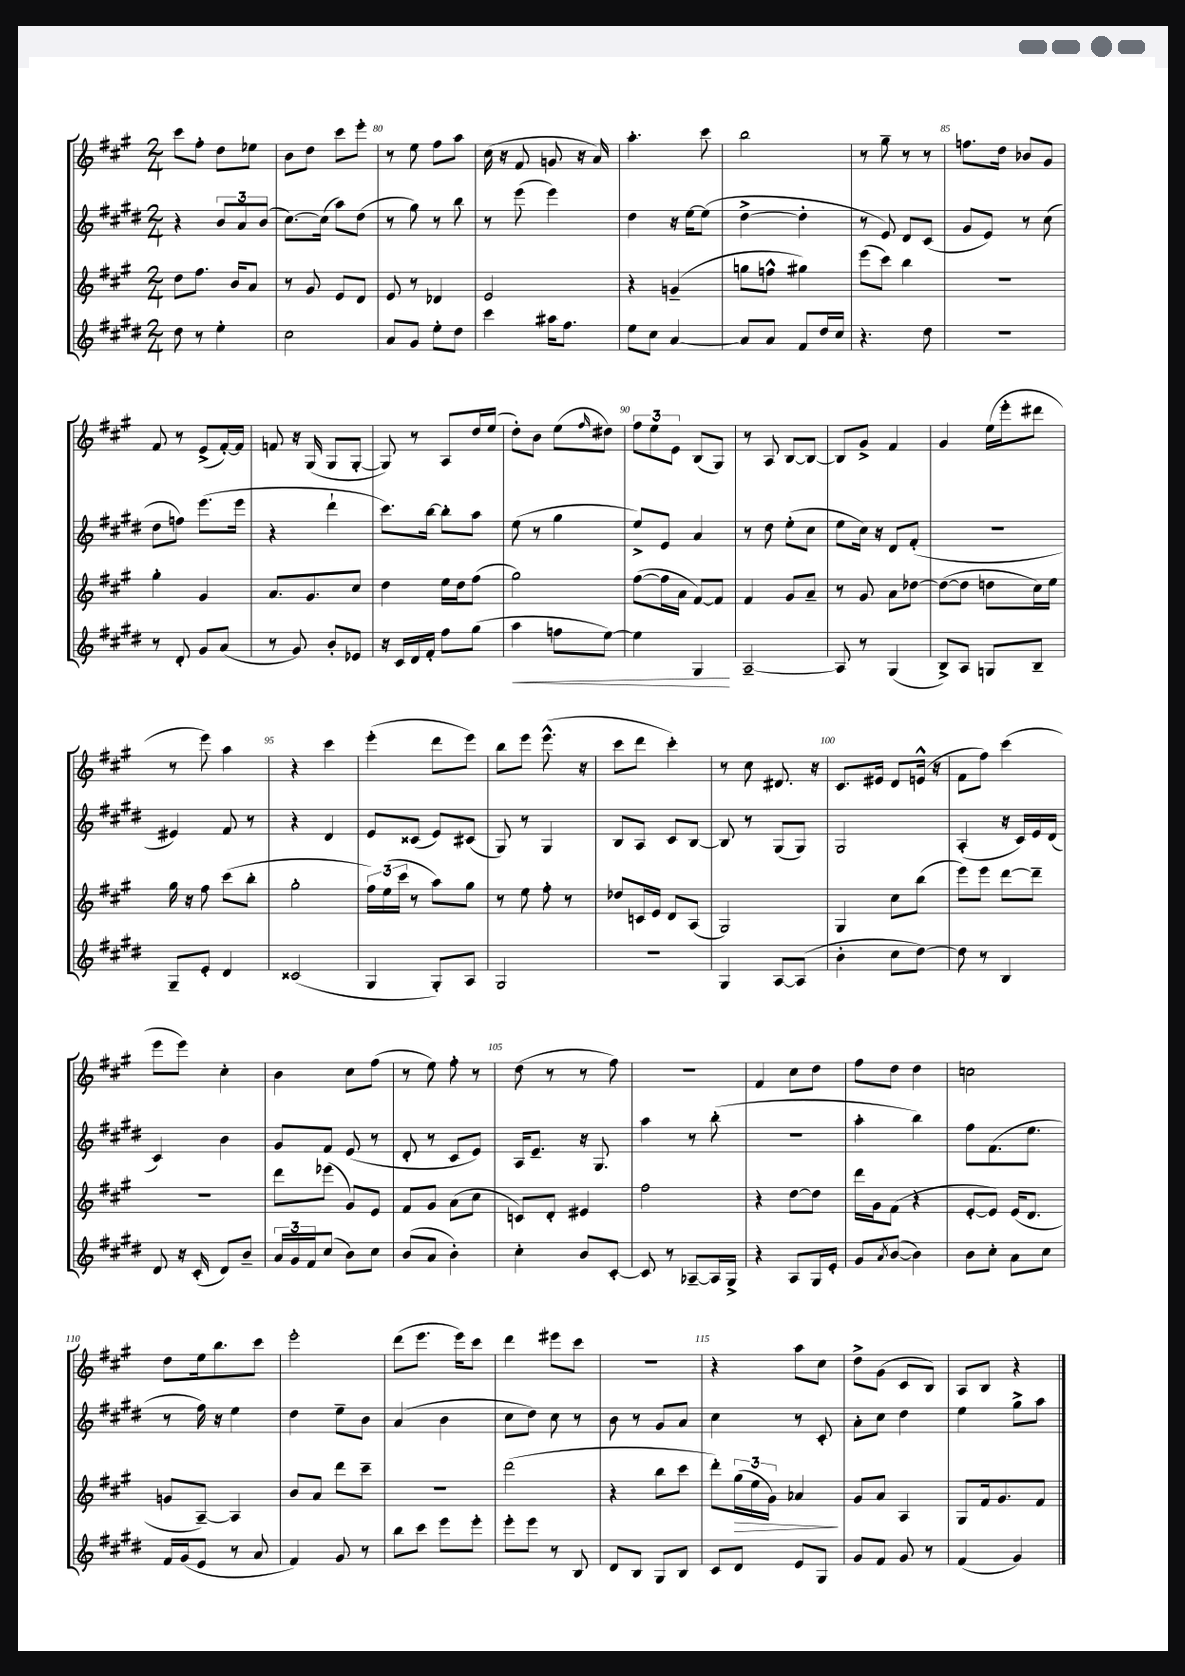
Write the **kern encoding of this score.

**kern	**kern	**kern	**kern
*staff4	*staff3	*staff2	*staff1
*clefG2	*clefG2	*clefG2	*clefG2
*k[f#c#g#d#]	*k[f#c#g#]	*k[f#c#g#d#]	*k[f#c#g#]
*M2/4	*M2/4	*M2/4	*M2/4
8dd#\	8dd\L	4r	8ccc#\L
8r	8.ff#\J	.	8ff#'\J
4ee'\	.	12b/L	8dd\L
.	16b/LK	.	.
.	.	12a/	.
.	8a/J	.	8ee-\J
.	.	(12b/J	.
=	=	=	=
2cc#\	8r	[8.cc#\L)	8b\L
.	8g#/	.	8dd\J
.	.	(16cc#\]Jk	.
.	8e/L	8aa\L)	8ccc#\L
.	8d/J	(8dd#\J	8eee'\J
=	=	=	=
8a/L	8e/	8r	8r
8g#/J	8r	8gg#\)	8ee\
8ee'\L	4d-/	8r	8ff#\L
8dd#\J	.	8bb\	8aa\J
=	=	=	=
4ccc#\	2e/	8r	(16cc#\
.	.	.	16r
.	.	(8eee\	8f#/
16aa#\LK	.	4eee\)	8g/
8.ff#\J	.	.	.
.	.	.	16r
.	.	.	16a/)
=	=	=	=
8ee\L	4r	4dd#\	4.aa'\
8cc#\J	.	.	.
[4a/	(4g~/	16r	.
.	.	[16ee\LK	.
.	.	(8ee\]J	8ccc#\
=	=	=	=
8a/]L	8gg\L	[4dd#^\	2bb\
8a/J	8ff^^\J	.	.
8f#/L	4gg#\)	4dd#'\]	.
16dd#/L	.	.	.
16cc#/JJ	.	.	.
=	=	=	=
4.r	(8eee\L	8r	8r
.	8ccc#\J)	8e/)	8gg#~\
.	4bb\	8d#/L	8r
8dd#\	.	(8c#/J	8r
=	=	=	=
2r	2r	8g#/L	8.ff\L
.	.	8e/J)	.
.	.	.	16dd\Jk
.	.	8r	8b-/L
.	.	(8cc#\	8g#/J
=	=	=	=
8r	4gg#'\	8dd#\L	8f#/
8d#'/	.	8ff\J)	8r
8g#/L	4g#/	(8.eee\L	(8e^/L
(8a/J	.	.	[16f#'/L)
.	.	16eee\Jk	16f#/]JJ
=	=	=	=
8r	8.a/L	4r	8f/
8g#/)	.	.	16r
.	8.g#/	.	(16G#/
8b'/L	.	4ddd#`\	8G#/L
8e-/J	8cc#/J	.	[8G#'/J
=	=	=	=
16r	4dd\	8.ccc#\L)	8G#/])
16c#/LL	.	.	.
16d#/	.	.	8r
16f#'/JJ	.	[16bb\Jk	.
8ff#\L	16ee\LL	8bb'\]L	8A/L
.	16dd\J	.	.
(8gg#\J	(8ff#\J	8aa\J	16dd/L
.	.	.	(16ee/JJ
=	=	=	=
4aa\	2gg#\)	(8ee\	8dd'\L)
.	.	8r	8b\J
8ff\L	.	4gg#\	(8ee\L
.	.	.	16qqff#/
[8ee\J)	.	.	8dd#\J)
=	=	=	=
4ee\]	([8ff#\L	8ee^/L)	12ff#\L
.	.	.	12ee\
.	16ff#\]L	8e/J	.
.	.	.	12e\J
.	16a\JJ	.	.
4G#/	[8f#/L)	4a/	(8B/L
.	8f#/]J	.	8G#/J)
=	=	=	=
[2A~/	4f#/	8r	8r
.	.	8dd#\	8A/
.	8g#/L	(8ee'\L	[8B/L
.	8a~/J	8cc#\J	8B/_J
=	=	=	=
8A/]	8r	8ee\L	8B/]L
8r	8g#/	16cc#\Jk)	8g#^/J
.	.	16r	.
(4G#/	8a\L	8d#/L	4f#/
.	[8dd-\J	(8f#'/J	.
=	=	=	=
8B^/L)	(8dd-\_L	2r	4g#/
8A/J	8dd-\]J	.	.
8G/L	8dd\L	.	(16ee\LL
.	.	.	16eee'\J
8B~/J	16cc#\L)	.	8ddd#\J
.	16ee\JJ	.	.
=	=	=	=
8G#~/L	16gg#\	4e#/)	8r
.	16r	.	.
8e'/J	8ff#\	.	8eee\)
4d#/	(8ccc#\L	8f#/	4aa\
.	8bb'\J	8r	.
=	=	=	=
(2c##/	2gg#'\	4r	4r
.	.	4d#/	4ccc#\
=	=	=	=
4G#/	24ff#\LL)	8e/L	(4eee'\
.	(24ee\	.	.
.	24ccc#\JJ	.	.
.	8r	(8c##/J	.
8G#'/L)	8aa\L)	8e/L)	8ddd\L
8A/J	8gg#\J	(8c#/J	8eee\J)
=	=	=	=
2G#/	8r	8G#/)	8bb\L
.	8ee\	8r	8eee\J
.	8ff#'\	4G#/	(8.eee^^\
.	8r	.	.
.	.	.	16r
=	=	=	=
2r	8dd-/L	8B/L	8ccc#\L
.	16c/L	8A/J	8ddd\J
.	16e/JJ	.	.
.	8d/L	8c#/L	4ccc#'\)
.	(8A/J	[8B/J	.
=	=	=	=
4G#/	2G#/)	8B/]	8r
.	.	8r	8cc#\
[8A/L	.	(8G#/L	8.d#/
(8A/]J	.	8G#/J)	.
.	.	.	16r
=	=	=	=
4b'\	4G#/	2G#/	8.c#/L
.	.	.	16e#/Jk
8cc#\L	8cc#\L	.	8d/L
[8dd#\J)	(8bb\J	.	(16e^^/Jk
.	.	.	16r
=	=	=	=
8dd#\]	8eee\L)	(4A'/	8f#\L
8r	8eee\J	.	8ff#\J)
4B/	[8ddd\L	16r	(4ccc#\
.	.	16c#/LL)	.
.	8ddd~\]J	16e/	.
.	.	(16d#/JJ	.
=	=	=	=
8d#/	2r	4c#/)	8eee\L
16r	.	.	8eee\J)
(16c#'/	.	.	.
8d#/L)	.	4b\	4cc#'\
8b~/J	.	.	.
=	=	=	=
24a/LL	8ddd\L	8g#/L	4b\
24g#/	.	.	.
24f#/J	.	.	.
(8cc#/J	(8eee-\J	8f#/J	.
8b\L)	8g#/L)	(8e/	8cc#\L
8cc#\J	8e/J	8r	(8ff#\J
=	=	=	=
(8b/L	8f#/L	8d#'/	8r
8a/J	8g#/J	8r	8ee\)
4b'\)	(8a\L	8c#/L	8ff#'\
.	8cc#\J	8e/J)	8r
=	=	=	=
4cc#'\	8c/L)	16A/LK	(8dd\
.	.	8.e~/J	.
.	8d'/J	.	8r
8b/L	4e#/	16r	8r
.	.	8.G#/	.
[8c#'/J	.	.	8ff#\)
=	=	=	=
8c#/]	2ff#\	4aa\	2r
8r	.	.	.
[8A-~/L	.	8r	.
16A-/]L	.	(8bb'\	.
16G#^/JJ	.	.	.
=	=	=	=
4r	4r	2r	4f#/
8A/L	[8dd\L	.	8cc#\L
16G#/L	8dd\]J	.	8dd\J
16e'/JJ	.	.	.
=	=	=	=
8g#/L	16ddd\LL	4aa'\	8ff#\L
.	16g#\J	.	.
8qa/	.	.	.
([8b/J	(8f#\J	.	8dd\J
4b\])	4r	4bb\)	4dd\
=	=	=	=
8b\L	[8e'/L	8ff#\L	2cc\
8cc#'\J	8e/]J)	(8.f#\	.
8a\L	(16e/LK	.	.
.	8.d/J	8.ee\J	.
8cc#\J	.	.	.
=	=	=	=
16f#/LL	8g/L	8r	8dd\L
(16g#/J	.	.	.
8e/J	[8A~/J)	16ff#\)	16ee\k
.	.	16r	8.bb\
8r	4A/]	4ee\	.
8a/	.	.	8ccc#\J
=	=	=	=
4f#/)	8b/L	4dd#\	2eee'\
.	8a/J	.	.
8g#/	8ddd\L	8ee~\L	.
8r	8ccc#~\J	8b\J	.
=	=	=	=
8bb\L	2r	(4a/	(8ddd\L
8ccc#\J	.	.	8.eee\J
8eee\L	.	4b\	.
.	.	.	16eee\LK)
8eee'\J	.	.	8ccc#\J
=	=	=	=
8eee'\L	(2ddd\	8cc#\L	4ddd\
8eee\J	.	8dd#\J)	.
8r	.	8cc#\	8eee#\L
8B/	.	8r	8ccc#\J
=	=	=	=
8d#/L	4r	8b\	2r
8B/J	.	8r	.
8G#/L	8bb\L	8g#/L	.
8B/J	8ccc#\J	8a/J	.
=	=	=	=
8c#/L	8ddd'\L)	4cc#\	4r
8d#/J	(24gg#\L	.	.
.	24ee\	.	.
.	24g#\JJ)	.	.
8e/L	4a-/	8r	8aa\L
8G#/J	.	8c#'/	8cc#\J
=	=	=	=
8g#/L	8g#/L	8a'\L	8dd^\L
8f#/J	8a/J	8cc#\J	(8g#\J
8g#/	4A/	4dd#\	8c#/L
8r	.	.	8B/J)
=	=	=	=
(4f#/	8G#/L	4ee\	8A/L
.	16f#/k	.	8B/J
.	8.g#/	.	.
4g#/)	.	8gg#^\L	4r
.	8f#/J	8aa\J	.
==	==	==	==
*-	*-	*-	*-
